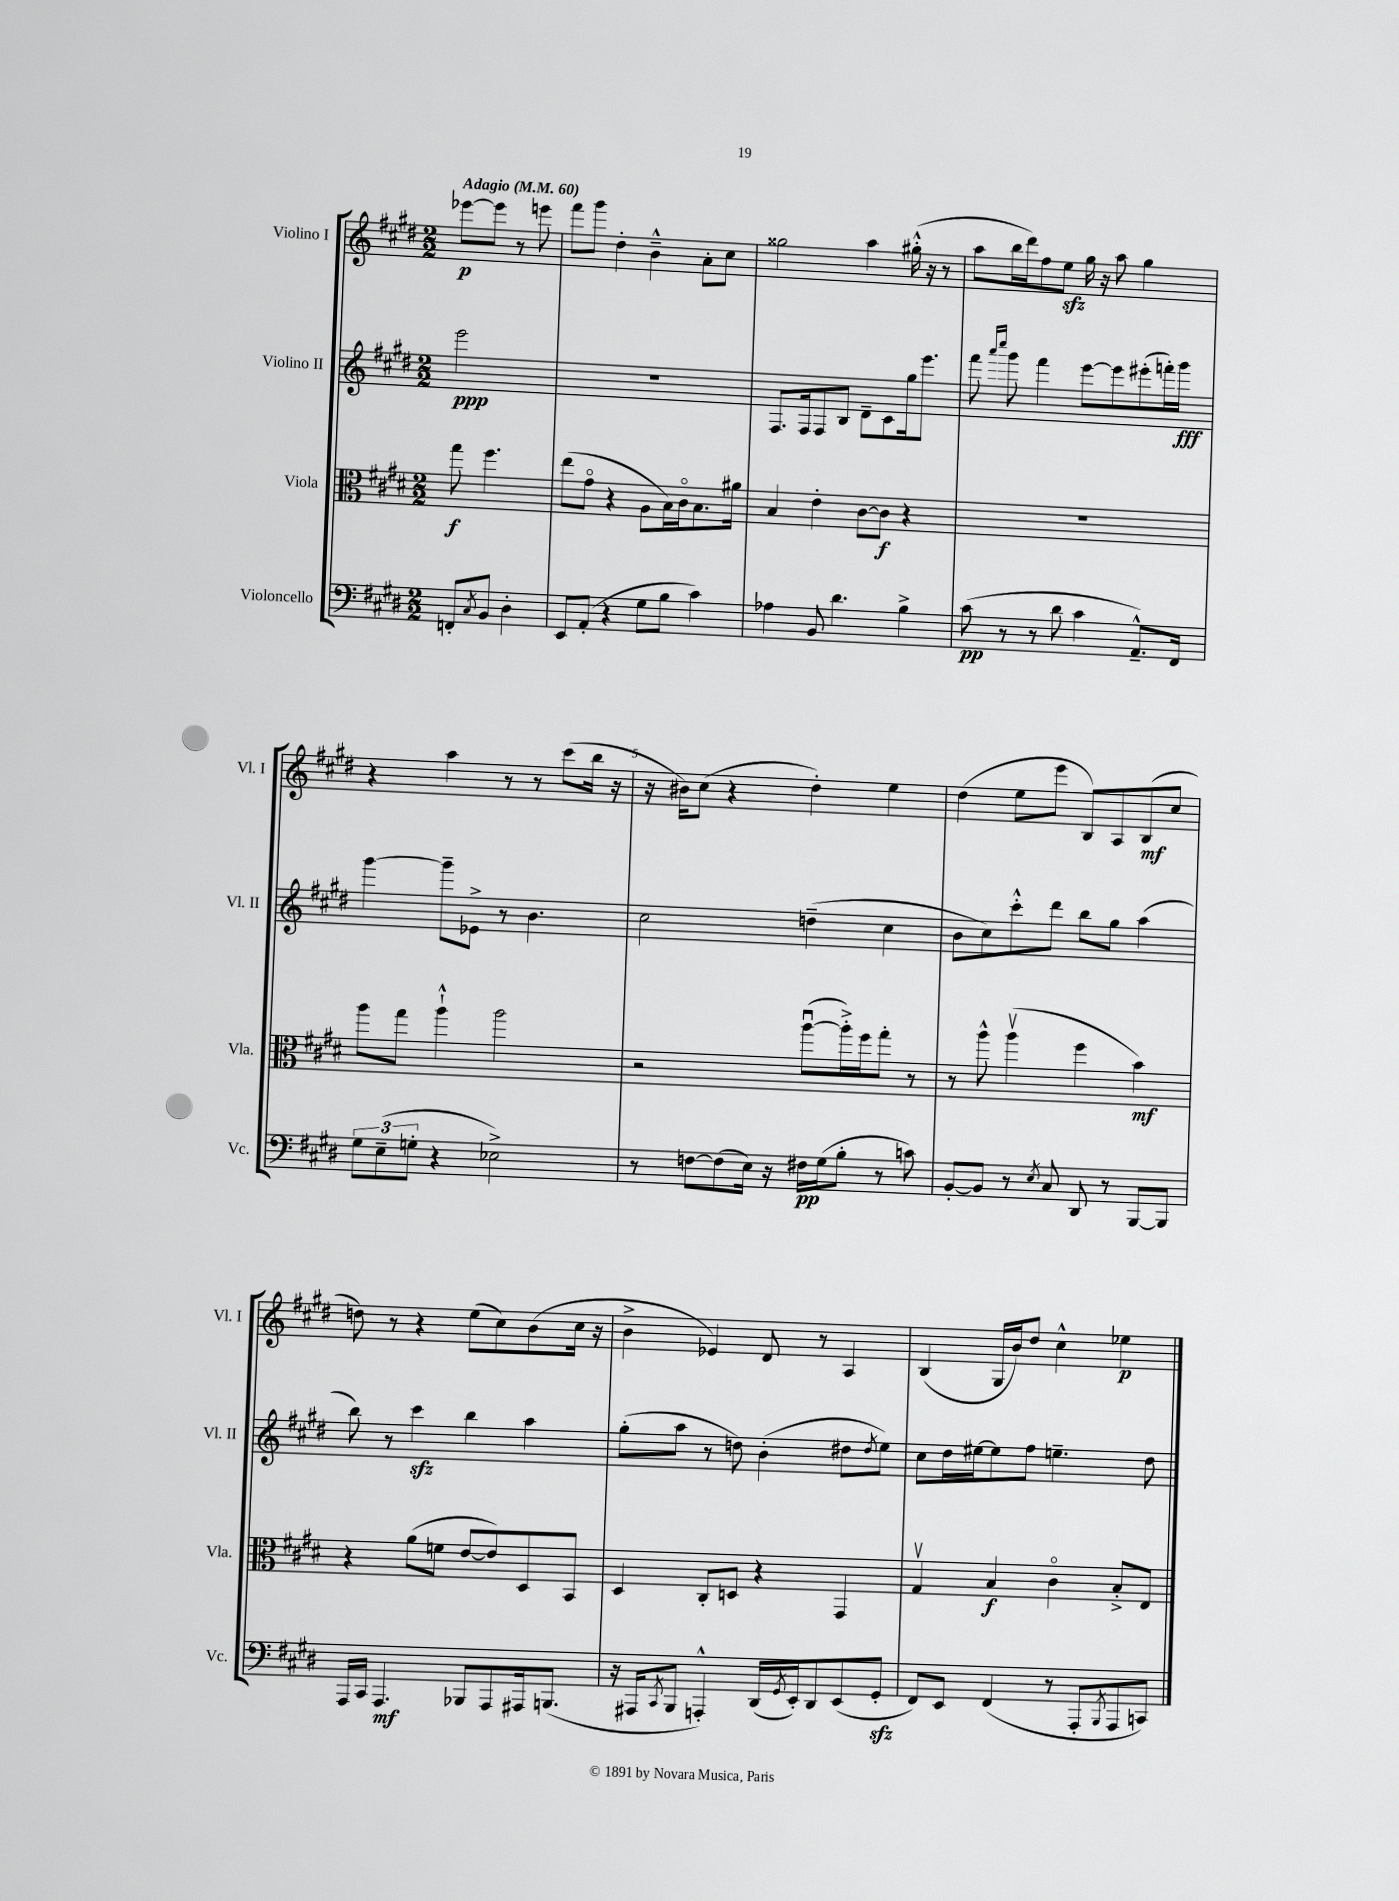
<<
\new StaffGroup <<
\new Staff = "s0" \with { instrumentName = "Violino I" shortInstrumentName = "Vl. I" } {
    \clef treble \key e \major \numericTimeSignature \time 2/2 \partial 2 \tempo "Adagio" 4 = 60
    ees'''8~\p ees'''8 r8 e'''8 |
    fis'''8 gis'''8 dis''4-. b'4---^ a'8-. cis''8 |
    gisis''2 a''4 gis''16-.-^( r16 r8 |
    a''8 b''16 dis'''16) fis''8 e''8\sfz gis''16 r16 a''8 gis''4 |
    r4 a''4 r8 r8 cis'''8( b''16 r16 |
    r16 bis'16) cis''8( r4 dis''4-.) e''4 |
    dis''4( e''8 e'''8 b8) a8 b8\mf( cis''8 |
    d''8) r8 r4 e''8( cis''8) b'8( cis''16 r16 |
    b'4-> ees'4) dis'8 r8 a4 |
    b4( gis16 b'16) dis''8 cis''4-^ ees''4\p \bar "|." |
}
\new Staff = "s1" \with { instrumentName = "Violino II" shortInstrumentName = "Vl. II" } {
    \clef treble \key e \major \numericTimeSignature \time 2/2 \partial 2
    e'''2\ppp |
    R1 |
    fis8. fis16 fis8 b8 dis'8-- cis'8 gis''16 e'''8. |
    fis'''8 \grace { a'''16 cis''''16 } gis'''8 fis'''4 e'''8~ e'''8 eis'''8-.( f'''16-.) gis'''16\fff |
    gis'''4~ gis'''8-- ees'8-> r8 b'4. |
    cis''2 d''4--( cis''4 |
    b'8 cis''8) cis'''8-.-^ dis'''8 b''8 gis''8 a''4( |
    b''8) r8 cis'''4\sfz b''4 a''4 |
    gis''8-.( a''8 r8 d''8) b'4-.( dis''8 \acciaccatura { dis''8 } e''8) |
    cis''8 dis''16 eis''16~ eis''8 fis''8 e''4.-- dis''8 \bar "|." |
}
\new Staff = "s2" \with { instrumentName = "Viola" shortInstrumentName = "Vla." } {
    \clef alto \key e \major \numericTimeSignature \time 2/2 \partial 2
    gis''8\f fis''4. |
    e''8( gis'8\flageolet r4 a8 b16) cis'16\flageolet b8. ais'16 |
    b4 e'4-. cis'8~ cis'8\f r4 |
    R1 |
    a''8 gis''8 a''4-!-^ a''2 |
    r2 a''8~\downbow( a''16-.->) fis''16 gis''8-. r8 |
    r8 a''8-^ a''4\upbow( fis''4 b'4\mf) |
    r4 a'8( f'8 e'8~ e'8) dis8 b,8 |
    dis4 cis8-. d8 r4 gis,4 |
    gis4\upbow b4\f cis'4\flageolet b8-.-> e8 \bar "|." |
}
\new Staff = "s3" \with { instrumentName = "Violoncello" shortInstrumentName = "Vc." } {
    \clef bass \key e \major \numericTimeSignature \time 2/2 \partial 2
    f,8-. \acciaccatura { cis8 } b,8 dis4-. |
    e,8 a,8-.( r4 gis8 b8 cis'4) |
    aes4 b,8 dis'4. b4-> |
    cis'8\pp( r8 r8 dis'8 cis'4 a,8.---^) fis,16 |
    \tuplet 3/2 { gis8 e8--( g8-. } r4 ees2->) |
    r8 f8~ f8( e16) r16 fis16\pp gis16( b8-. r8 c'8) |
    b,8~-. b,8 r8 \acciaccatura { e8 } cis8 dis,8 r8 b,,8~ b,,8 |
    a,,16 cis,16 a,,4.\mf bes,,8 a,,8 ais,,16 b,,8.( |
    r16 ais,,16 \acciaccatura { cis,8 } b,,8 a,,4-.-^) dis,16( \acciaccatura { gis,8 } e,16-.) dis,8 e,8( gis,8-.\sfz |
    fis,8) e,8 fis,4( r8 a,,8-. \acciaccatura { b,,8 } a,,8 c,8) \bar "|." |
}
>>
>>
\layout { \context { \Score \override BarNumber.break-visibility = ##(#f #t #t) barNumberVisibility = #(every-nth-bar-number-visible 5) } }
